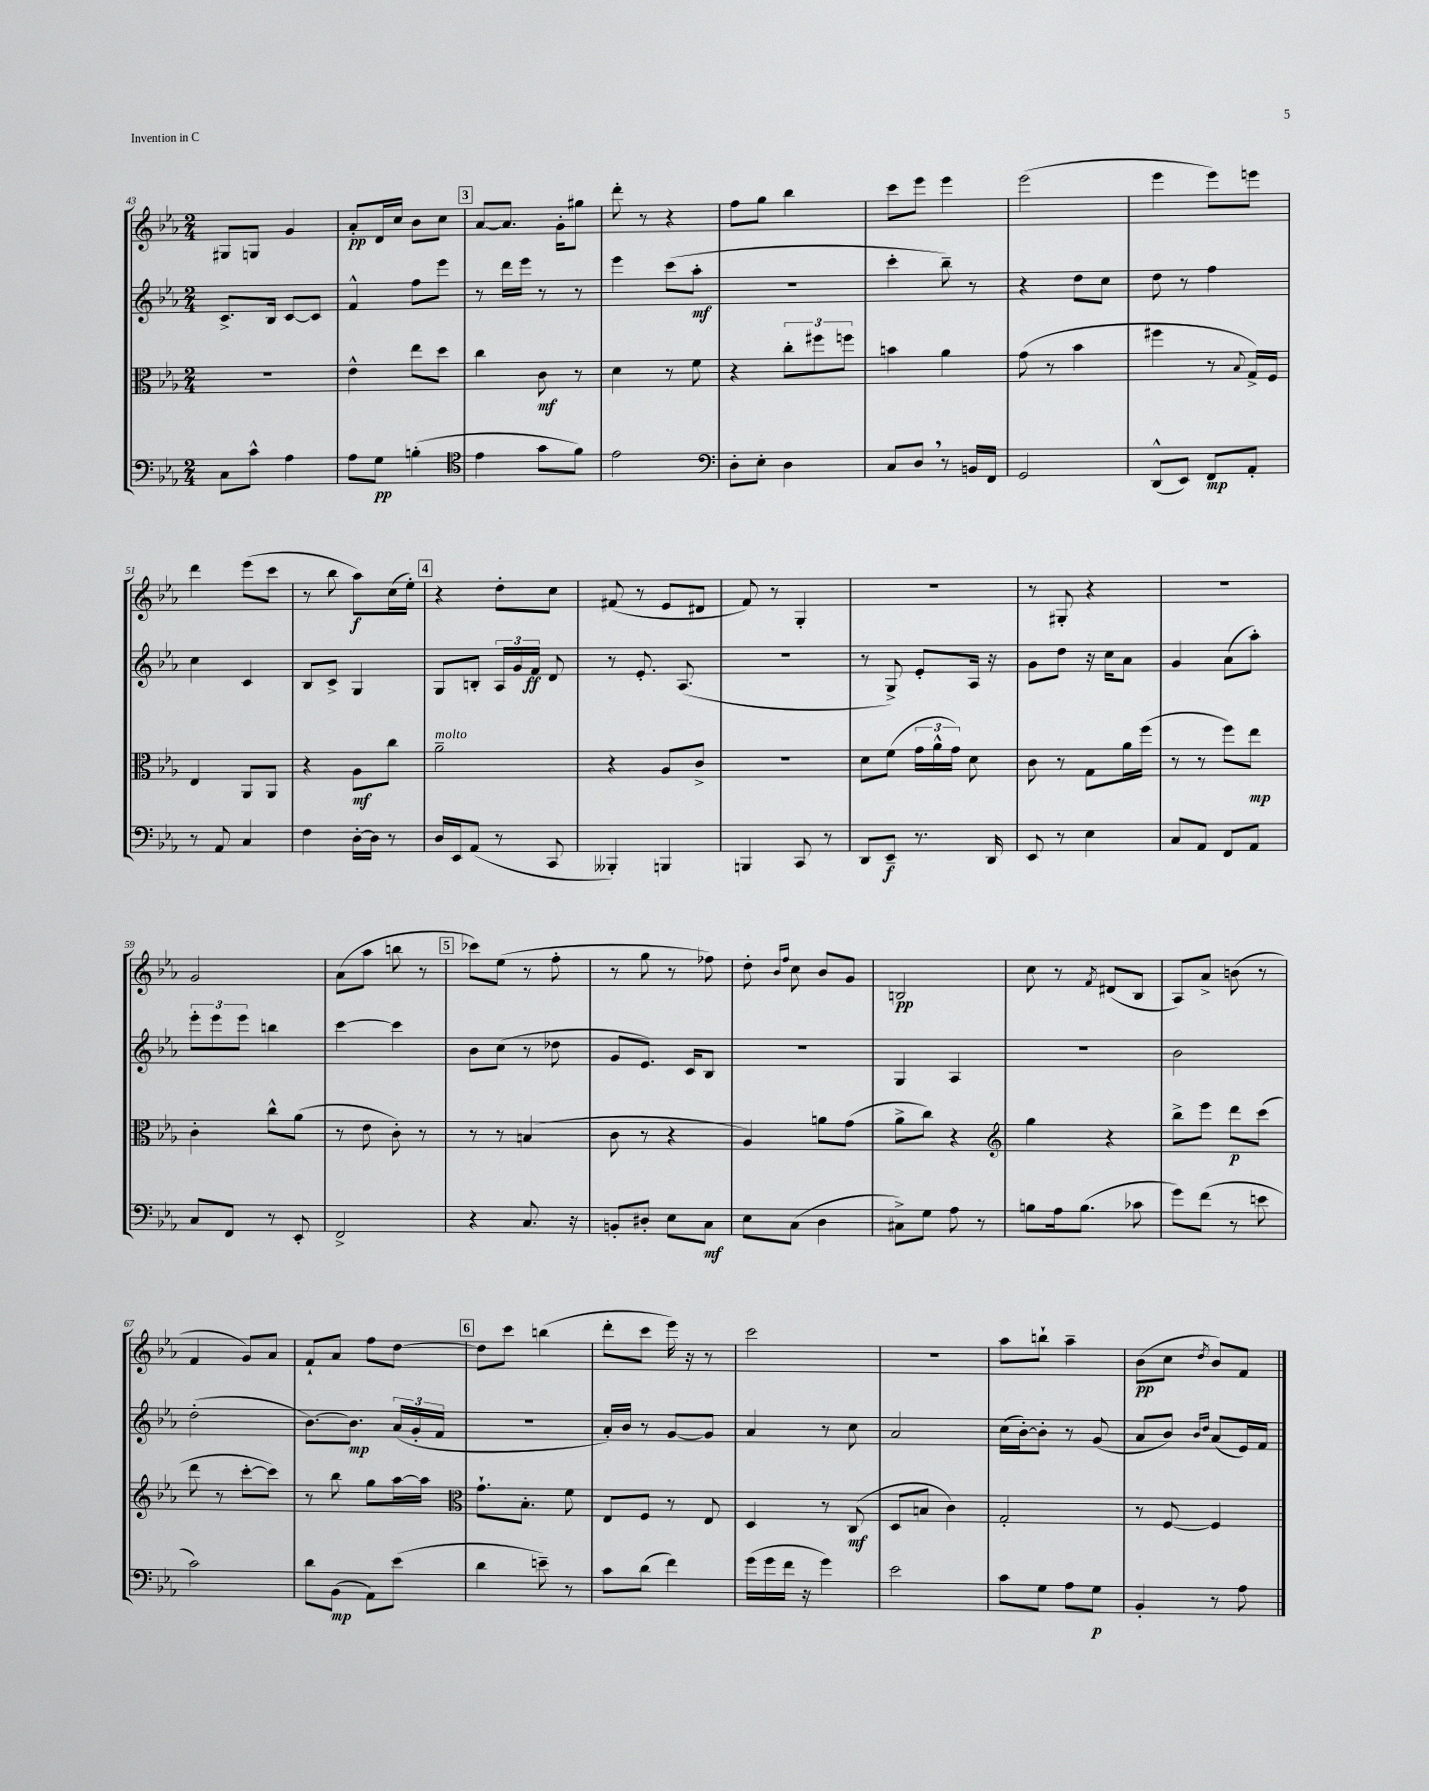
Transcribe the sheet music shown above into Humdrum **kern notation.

**kern	**dynam	**kern	**dynam	**kern	**dynam	**kern	**dynam
*part4	*part4	*part3	*part3	*part2	*part2	*part1	*part1
*staff4	*staff4	*staff3	*staff3	*staff2	*staff2	*staff1	*staff1
*clefF4	*	*clefC3	*	*clefG2	*	*clefG2	*
*k[b-e-a-]	*	*k[b-e-a-]	*	*k[b-e-a-]	*	*k[b-e-a-]	*
*M2/4	*	*M2/4	*	*M2/4	*	*M2/4	*
=43	=43	=43	=43	=43	=43	=43	=43
8C\L	.	2r	.	8.c^/L	.	8G#X/L	.
8c^^\J	.	.	.	.	.	8Gn/J	.
.	.	.	.	16B-/Jk	.	.	.
4A-\	.	.	.	[8c/L	.	4g/	.
.	.	.	.	8c/J]	.	.	.
=44	=44	=44	=44	=44	=44	=44	=44
8A-\L	.	4e-^^\	.	4f^^/	.	8a-'/L	pp
8G\J	pp	.	.	.	.	16d/L	.
.	.	.	.	.	.	16cc/JJ	.
(4Bn'\	.	8ee-\L	.	8ff\L	.	8b-\L	.
.	.	8dd\J	.	8eee-\J	.	8cc\J	.
!!LO:REH:place=s1:t=3
=45	=45	=45	=45	=45	=45	=45	=45
*clefC4	*	*	*	*	*	*	*
4e-\	.	4cc\	.	8r	.	[8a-/L	.
.	.	.	.	16ddd\LL	.	8.a-/J]	.
.	.	.	.	16eee-\JJ	.	.	.
8g\L	.	8c\	mf	8r	.	.	.
.	.	.	.	.	.	16g'\KL	.
8f\J)	.	8r	.	8r	.	8gg#X\J	.
=46	=46	=46	=46	=46	=46	=46	=46
2e-\	.	4d\	.	4eee-\	.	8ddd'\	.
.	.	.	.	.	.	8r	.
.	.	8r	.	(8ccc\L	.	4r	.
.	.	8f\	.	8aa-'\J	mf	.	.
=47	=47	=47	=47	=47	=47	=47	=47
*clefF4	*	*	*	*	*	*	*
8D'\L	.	4r	.	2r	.	8ff\L	.
8E-'\J	.	.	.	.	.	8gg\J	.
4D\	.	12cc'\L	.	.	.	4bb-\	.
.	.	12ff#X\	.	.	.	.	.
.	.	12ffn\J	.	.	.	.	.
=48	=48	=48	=48	=48	=48	=48	=48
8C/L	.	4bn\	.	4ccc'\	.	8ccc\L	.
8D,/J	.	.	.	.	.	8eee-\J	.
8r	.	4a-\	.	8bb-~\)	.	4eee-\	.
16BBn/LL	.	.	.	8r	.	.	.
16FF/JJ	.	.	.	.	.	.	.
=49	=49	=49	=49	=49	=49	=49	=49
2GG/	.	(8g\	.	4r	.	(2eee-\	.
.	.	8r	.	.	.	.	.
.	.	4b-\	.	8dd\L	.	.	.
.	.	.	.	8cc\J	.	.	.
=50	=50	=50	=50	=50	=50	=50	=50
(8DD^^/L	.	4ff#X\	.	8dd\	.	4eee-\	.
8EE-/J)	.	.	.	8r	.	.	.
8FF/L	mp	8r	.	4ff\	.	8eee-\L)	.
.	.	8qqB-/	.	.	.	.	.
8AA-'/J	.	16G^/LL)	.	.	.	8eeen\J	.
.	.	16F/JJ	.	.	.	.	.
!!LO:LB:g=z
=51	=51	=51	=51	=51	=51	=51	=51
8r	.	4E-/	.	4cc\	.	4ddd\	.
8AA-/	.	.	.	.	.	.	.
4C/	.	8AA-/L	.	4c/	.	(8eee-\L	.
.	.	8AA-/J	.	.	.	8ccc\J	.
=52	=52	=52	=52	=52	=52	=52	=52
4F\	.	4r	.	8B-/L	.	8r	.
.	.	.	.	8c^/J	.	8bb-\	.
[16D'\LL	.	8A-\L	mf	4G/	.	8aa-\L)	f
16D\JJ]	.	.	.	.	.	.	.
8r	.	8cc\J	.	.	.	(16cc\L	.
.	.	.	.	.	.	16ee-'\JJ)	.
!!LO:REH:place=s1:t=4
=53	=53	=53	=53	=53	=53	=53	=53
!	!	!LO:TX:a:i:t=molto	!	!	!	!	!
16D/LL	.	2a-~\	.	8G/L	.	4r	.
16EE-/J	.	.	.	.	.	.	.
(8AA-/J	.	.	.	8Bn'/J	.	.	.
8r	.	.	.	24A-/LL	.	8dd'\L	.
.	.	.	.	24g/	.	.	.
.	.	.	.	24f/JJ	ff	.	.
8CC/	.	.	.	8d/	.	8cc\J	.
=54	=54	=54	=54	=54	=54	=54	=54
4BBB--X'/)	.	4r	.	8r	.	(8f#X/	.
.	.	.	.	8.e-'/	.	8r	.
4BBBn/	.	8A-/L	.	.	.	8e-/L	.
.	.	.	.	(8.A-/	.	.	.
.	.	8c^/J	.	.	.	8d#X/J	.
=55	=55	=55	=55	=55	=55	=55	=55
4BBBn/	.	2r	.	2r	.	8f/)	.
.	.	.	.	.	.	8r	.
8CC/	.	.	.	.	.	4G'/	.
8r	.	.	.	.	.	.	.
=56	=56	=56	=56	=56	=56	=56	=56
8DD/L	.	8d\L	.	8r	.	2r	.
8EE-~/J	f	(8f\J	.	8G^/)	.	.	.
8.r	.	24g\LL	.	8e-'/L	.	.	.
.	.	24a-^^\	.	.	.	.	.
.	.	24g\JJ)	.	.	.	.	.
.	.	8d\	.	16A-/Jk	.	.	.
16DD/	.	.	.	16r	.	.	.
=57	=57	=57	=57	=57	=57	=57	=57
8EE-/	.	8c\	.	8g\L	.	8r	.
8r	.	8r	.	8dd\J	.	8G#X'/	.
4E-\	.	8G\L	.	16r	.	4r	.
.	.	.	.	16cc\KL	.	.	.
.	.	16a-\L	.	8a-\J	.	.	.
.	.	(16ff\JJ	.	.	.	.	.
=58	=58	=58	=58	=58	=58	=58	=58
8C/L	.	8r	.	4g/	.	2r	.
8AA-/J	.	8r	.	.	.	.	.
8FF/L	.	8ff\L)	.	(8a-\L	.	.	.
8AA-/J	.	8ee-\J	mp	8aa-'\J)	.	.	.
!!LO:LB:g=z
=59	=59	=59	=59	=59	=59	=59	=59
8C/L	.	4c'\	.	12eee-'\L	.	2g/	.
.	.	.	.	12eee-\	.	.	.
8FF/J	.	.	.	.	.	.	.
.	.	.	.	12eee-\J	.	.	.
8r	.	8cc^^\L	.	4bbn\	.	.	.
8EE-'/	.	(8a-\J	.	.	.	.	.
=60	=60	=60	=60	=60	=60	=60	=60
2FF^/	.	8r	.	[4ccc\	.	(8a-\L	.
.	.	8e-\	.	.	.	8aa-\J	.
.	.	8c'\)	.	4ccc\]	.	8bbn\	.
.	.	8r	.	.	.	8r	.
!!LO:REH:place=s1:t=5
=61	=61	=61	=61	=61	=61	=61	=61
4r	.	8r	.	8b-\L	.	8ccc-X\L)	.
.	.	8r	.	(8cc\J	.	(8ee-\J	.
8.C/	.	(4Bn/	.	8r	.	8r	.
.	.	.	.	8dd-X\	.	8ff'\	.
16r	.	.	.	.	.	.	.
=62	=62	=62	=62	=62	=62	=62	=62
8BBn'/L	.	8c\	.	8g/L	.	8r	.
8D#X'/J	.	8r	.	8.e-/J)	.	8gg\	.
8E-\L	.	4r	.	.	.	8r	.
.	.	.	.	16c/KL	.	.	.
8C\J	mf	.	.	8B-/J	.	8ff-X\)	.
=63	=63	=63	=63	=63	=63	=63	=63
8E-\L	.	4A-/)	.	2r	.	8dd'\	.
.	.	.	.	.	.	16qqb-/LL	.
.	.	.	.	.	.	16qqff/JJ	.
(8C\J	.	.	.	.	.	8cc\	.
4D\	.	8an\L	.	.	.	8b-/L	.
.	.	(8g\J	.	.	.	8g/J	.
=64	=64	=64	=64	=64	=64	=64	=64
8C#X^\L)	.	8a-^\L	.	4G/	.	2Bn/	pp
8G\J	.	8cc\J)	.	.	.	.	.
8A-\	.	4r	.	4A-/	.	.	.
8r	.	.	.	.	.	.	.
=65	=65	=65	=65	=65	=65	=65	=65
*	*	*clefG2	*	*	*	*	*
8Bn\L	.	4gg\	.	2r	.	8cc\	.
16A-\k	.	.	.	.	.	8r	.
(8.B\J	.	.	.	.	.	.	.
.	.	.	.	.	.	8qf/	.
.	.	4r	.	.	.	(8d#X/L	.
8c-X\	.	.	.	.	.	8B-/J	.
=66	=66	=66	=66	=66	=66	=66	=66
8g\L)	.	8bb-^\L	.	2b-\	.	8A-/L)	.
(8f\J	.	8eee-\J	.	.	.	8a-^/J	.
8r	.	8ddd\L	p	.	.	(8bn\	.
8en\	.	(8ccc\J	.	.	.	8r	.
!!LO:LB:g=z
=67	=67	=67	=67	=67	=67	=67	=67
2c\)	.	8ddd\	.	(2dd'\	.	4f/	.
.	.	8r	.	.	.	.	.
.	.	[8ccc'\L	.	.	.	8g/L)	.
.	.	8ccc\J])	.	.	.	8a-/J	.
=68	=68	=68	=68	=68	=68	=68	=68
8d\L	.	8r	.	[8.b-\L)	.	8f`/L	.
(8BB-\J	mp	8bb-\	.	.	.	8a-/J	.
.	.	.	.	8.b-\J]	mp	.	.
8AA-\L)	.	8gg\L	.	.	.	8ff\L	.
(8e-\J	.	[16aa-\L	.	(24a-/LL	.	[8dd\J	.
.	.	.	.	24g'/	.	.	.
.	.	16aa-\JJ]	.	.	.	.	.
.	.	.	.	24f/JJ	.	.	.
!!LO:REH:place=s1:t=6
=69	=69	=69	=69	=69	=69	=69	=69
*	*	*clefC3	*	*	*	*	*
4d\	.	8.g`\L	.	2r	.	8dd\L]	.
.	.	.	.	.	.	8ccc\J	.
.	.	8.B-'\J	.	.	.	.	.
8en~\)	.	.	.	.	.	(4bbn\	.
8r	.	8f\	.	.	.	.	.
=70	=70	=70	=70	=70	=70	=70	=70
8c\L	.	8E-/L	.	16a-'/LL)	.	8ddd'\L	.
.	.	.	.	16b-/JJ	.	.	.
(8d\J	.	8F/J	.	8r	.	8ccc\J	.
4f\)	.	8r	.	[8g/L	.	16eee-\)	.
.	.	.	.	.	.	16r	.
.	.	8E-/	.	8g/J]	.	8r	.
=71	=71	=71	=71	=71	=71	=71	=71
(16g\LL	.	4D/	.	4a-/	.	2ccc\	.
16g\	.	.	.	.	.	.	.
16f\JJ	.	.	.	.	.	.	.
16r	.	.	.	.	.	.	.
4g\)	.	8r	.	8r	.	.	.
.	.	(8C/	mf	8cc\	.	.	.
=72	=72	=72	=72	=72	=72	=72	=72
2e-\	.	8D/L	.	2a-/	.	2r	.
.	.	8Bn/J	.	.	.	.	.
.	.	4c\)	.	.	.	.	.
=73	=73	=73	=73	=73	=73	=73	=73
8c\L	.	2G'/	.	(16cc\LL	.	8aa-\L	.
.	.	.	.	[16b-'\J)	.	.	.
8G\J	.	.	.	8b-'\J]	.	8bbn`\J	.
8A-\L	.	.	.	8r	.	4aa-~\	.
8G\J	p	.	.	(8g/	.	.	.
=74	=74	=74	=74	=74	=74	=74	=74
4BB-'/	.	8r	.	8a-/L	.	(8b-\L	pp
.	.	[8F/	.	8b-/J)	.	8cc\J	.
.	.	.	.	16qqb-/LL	.	.	.
.	.	.	.	16qqdd/JJ	.	8qdd/	.
8r	.	4F/]	.	(8a-/L	.	8b-/L)	.
8A-\	.	.	.	16e-/L)	.	8f/J	.
.	.	.	.	16f/JJ	.	.	.
==	==	==	==	==	==	==	==
*-	*-	*-	*-	*-	*-	*-	*-
